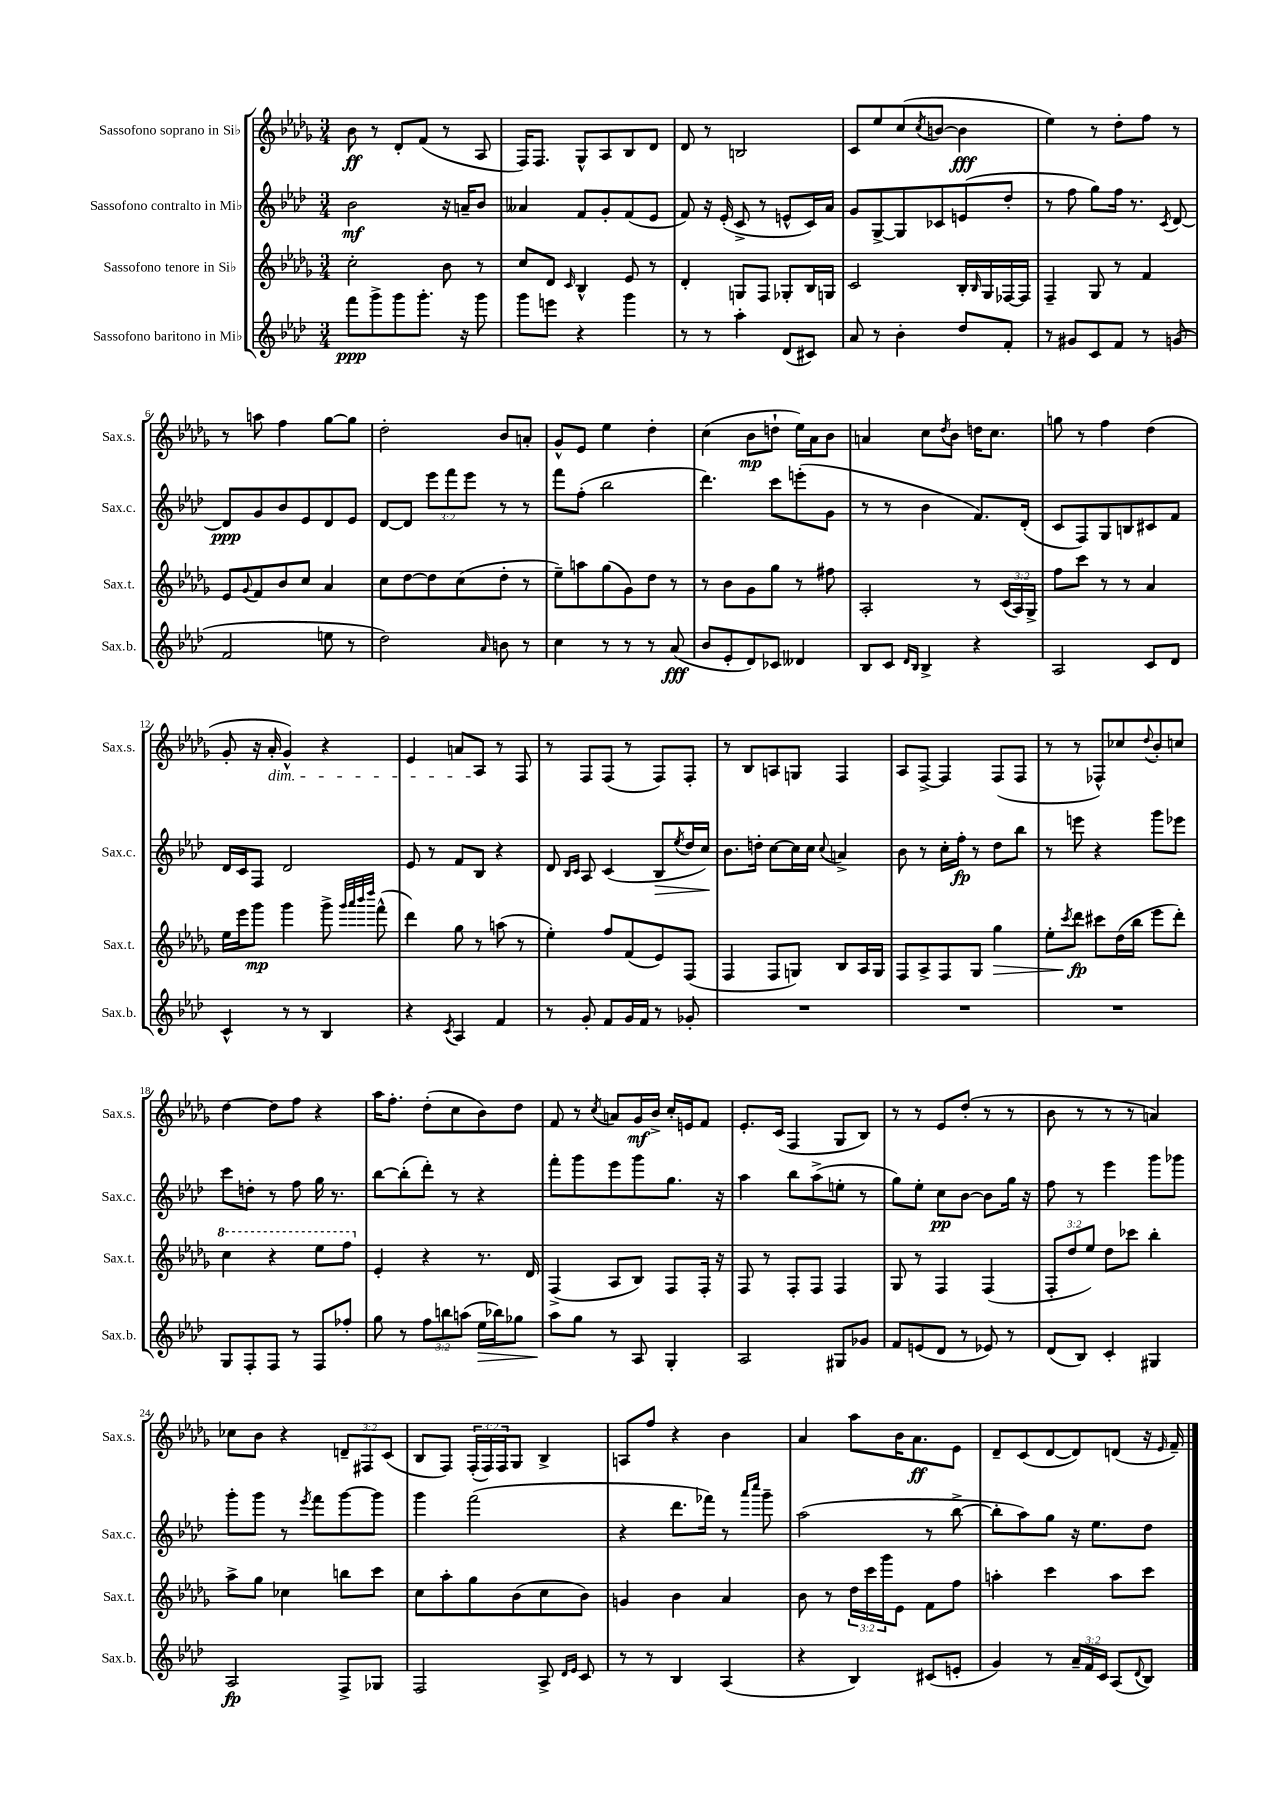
<<
\new StaffGroup <<
\new Staff = "s0" \with { instrumentName = "Sassofono soprano in Sib" shortInstrumentName = "Sax.s." } {
    \clef treble \key des \major \numericTimeSignature \time 3/4 \override Staff.TupletNumber.text = #tuplet-number::calc-fraction-text
    bes'8\ff r8 des'8-. f'8( r8 aes8 |
    f16) f8. ges8-^ aes8 bes8 des'8 |
    des'8 r8 b2 |
    c'8 ees''8 c''8( \acciaccatura { c''8 } b'8~ b'4\fff |
    ees''4) r8 des''8-. f''8 r8 |
    r8 a''8 f''4 ges''8~ ges''8 |
    des''2-. bes'8 a'8-. |
    ges'8-^ ees'8 ees''4 des''4-. |
    c''4( bes'8\mp d''8-! ees''16) aes'16 bes'8 |
    a'4 c''8 \acciaccatura { des''8 } bes'8 d''16 c''8. |
    g''8 r8 f''4 des''4( |
    ges'8-. r16 aes'16-.\dim ges'4-^) r4 |
    ees'4 a'8 aes8\! r8 f8 |
    r8 f8 f8( r8 f8) f8-. |
    r8 bes8 a8 g8 f4 |
    aes8 f8~-> f4 f8( f8 |
    r8 r8 fes8-^) ces''8 \appoggiatura { des''8 } bes'8-. c''8 |
    des''4~ des''8 f''8 r4 |
    aes''16 f''8.-. des''8-.( c''8 bes'8) des''8 |
    f'8 r8 \acciaccatura { c''8 } a'8 ges'16\mf bes'16-> c''16-. e'16 f'8 |
    ees'8.-. c'16( f4 ges8 bes8) |
    r8 r8 ees'8 des''8-.( r8 r8 |
    bes'8 r8 r8 r8 a'4) |
    ces''8 bes'8 r4 \tuplet 3/2 { d'8-- fis8 c'8( } |
    bes8 f8) \tuplet 3/2 { f16-.( f16) f16 } ges8 bes4-> |
    a8 f''8 r4 bes'4 |
    aes'4 aes''8 bes'16 aes'8.\ff ees'8 |
    des'8-- c'8( des'8~ des'8) d'8( r16 \grace { ees'16 } f'16--) \bar "|." |
}
\new Staff = "s1" \with { instrumentName = "Sassofono contralto in Mib" shortInstrumentName = "Sax.c." } {
    \clef treble \key aes \major \numericTimeSignature \time 3/4 \override Staff.TupletNumber.text = #tuplet-number::calc-fraction-text
    bes'2\mf r16 a'16-- bes'8 |
    aeses'4 f'8 g'8-. f'8( ees'8 |
    f'8) r16 ees'16-.( c'8-> r8 e'8-^ c'16) aes'16 |
    g'8 g8~-> g8 ces'8 e'8( des''8-. |
    r8 f''8 g''8) f''16 r8. \acciaccatura { c'8 } des'8~ |
    des'8\ppp g'8 bes'8 ees'8 des'8 ees'8 |
    des'8~ des'8 \tuplet 3/2 { ees'''8 f'''8 ees'''8 } r8 r8 |
    f'''8 f''8-.( bes''2 |
    des'''4.) c'''8 e'''8-.( g'8 |
    r8 r8 bes'4 f'8.) des'16-.( |
    c'8 f8) g8 b8 cis'8 f'8 |
    des'16 c'16 f8 des'2 |
    ees'8 r8 f'8 bes8 r4 |
    des'8 \grace { bes16 c'16 } aes8 c'4( bes8\> \acciaccatura { ees''8 } des''16 c''16\!) |
    bes'8. d''16-. c''8~ c''16 c''16 \appoggiatura { c''8 } a'4-> |
    bes'8 r8 c''16-. f''16-.\fp r8 des''8 bes''8 |
    r8 e'''8 r4 g'''8 ees'''8 |
    c'''8 d''8-. r8 f''8 g''16 r8. |
    bes''8~ bes''8-.( des'''8-.) r8 r4 |
    f'''8-. g'''8 ees'''8 g'''8 g''8. r16 |
    aes''4 bes''8 aes''8->( e''8-. r8 |
    g''8) ees''8-. c''8\pp bes'8~ bes'8 g''16 r16 |
    f''8 r8 ees'''4 g'''8 ges'''8 |
    g'''8-. g'''8 r8 \acciaccatura { ees'''8 } f'''8 g'''8~ g'''8 |
    g'''4 f'''2( |
    r4 des'''8. fes'''16) r8 \grace { aes'''16 c''''16 } g'''8-- |
    aes''2( r8 bes''8~-> |
    bes''8-. aes''8) g''8 r16 ees''8. des''8 \bar "|." |
}
\new Staff = "s2" \with { instrumentName = "Sassofono tenore in Sib" shortInstrumentName = "Sax.t." } {
    \clef treble \key des \major \numericTimeSignature \time 3/4 \override Staff.TupletNumber.text = #tuplet-number::calc-fraction-text
    c''2-. bes'8 r8 |
    c''8 des'8 \grace { c'16 } bes4-^ ees'8 r8 |
    des'4-. g8 f8 ges8-. bes16 g16 |
    c'2 bes16-. \grace { bes16 } ges16 fes16~ fes16 |
    f4-- ges8 r8 f'4 |
    ees'8 \appoggiatura { ges'8 } f'8 bes'8 c''8 aes'4 |
    c''8 des''8~ des''8 c''8( des''8-. r8 |
    ees''8--) a''8 ges''8( ges'8) des''8 r8 |
    r8 bes'8 ges'8 ges''8 r8 fis''8 |
    aes2-. r8 \tuplet 3/2 { c'16( aes16) ges16-> } |
    f''8 c'''8 r8 r8 aes'4 |
    ees''16 ees'''16 ges'''8\mp ges'''4 ges'''8-> \grace { ges'''32 aes'''32 bes'''32 des''''32 } f'''8-^( |
    des'''4) ges''8 r8 a''8( r8 |
    ees''4-.) f''8 f'8( ees'8) f8( |
    f4 f8 g8) bes8 aes16 g16 |
    f8 aes8-> f8 ges8 ges''4\> |
    ees''8-. \acciaccatura { c'''8 } des'''8\fp\! cis'''8 des''16( bes''16 ees'''8 des'''8-.) |
    \ottava #1 c'''4 r4 ees'''8 f'''8 \ottava #0 |
    ees'4-. r4 r8. des'16 |
    f4->( aes8 bes8) f8 f16-. r16 |
    f8 r8 f8-. f8 f4 |
    ges8 r8 f4 f4( |
    \tuplet 3/2 { f8-. des''8 ees''8) } des''8 ces'''8 bes''4-. |
    aes''8-> ges''8 ces''4 b''8 c'''8 |
    c''8 aes''8-. ges''8 bes'8( c''8 bes'8) |
    g'4 bes'4 aes'4 |
    bes'8 r8 \tuplet 3/2 { des''16 c'''16 ges'''16 } ees'8 f'8 f''8 |
    a''4-. c'''4 a''8 c'''8 \bar "|." |
}
\new Staff = "s3" \with { instrumentName = "Sassofono baritono in Mib" shortInstrumentName = "Sax.b." } {
    \clef treble \key aes \major \numericTimeSignature \time 3/4 \override Staff.TupletNumber.text = #tuplet-number::calc-fraction-text
    f'''8\ppp g'''8-> g'''8 g'''8.-. r16 g'''8 |
    g'''8 e'''8 r4 g'''4 |
    r8 r8 aes''4-. des'8( cis'8) |
    aes'8 r8 bes'4-. des''8 f'8-. |
    r8 gis'8 c'8 f'8 r8 g'8( |
    f'2 e''8 r8 |
    des''2) \grace { aes'16 } b'8 r8 |
    c''4 r8 r8 r8 aes'8\fff( |
    bes'8 ees'8-. des'8) ces'8 deses'4 |
    bes8 c'8 \grace { des'16 bes16 } bes4-> r4 |
    aes2 c'8 des'8 |
    c'4-^ r8 r8 bes4 |
    r4 \acciaccatura { c'8 } aes4 f'4 |
    r8 g'8-. f'8 g'16 f'16 r8 ges'8-. |
    R2. |
    R2. |
    R2. |
    g8 f8-. f8 r8 f8 fes''8-. |
    g''8 r8 \tuplet 3/2 { f''8 b''8 a''8( } ees''16\> bes''16) ges''8 |
    aes''8\! g''8 r8 aes8 g4-. |
    aes2 gis8 ges'8 |
    f'8 e'8( des'8 r8 ees'8) r8 |
    des'8( bes8) c'4-. gis4 |
    aes2\fp f8-> ges8 |
    f2 aes8-> \grace { des'16 ees'16 } c'8 |
    r8 r8 bes4 aes4( |
    r4 bes4) cis'8( e'8-. |
    g'4) r8 \tuplet 3/2 { aes'16-- f'16 c'16 } aes8( \appoggiatura { des'8 } bes8) \bar "|." |
}
>>
>>
